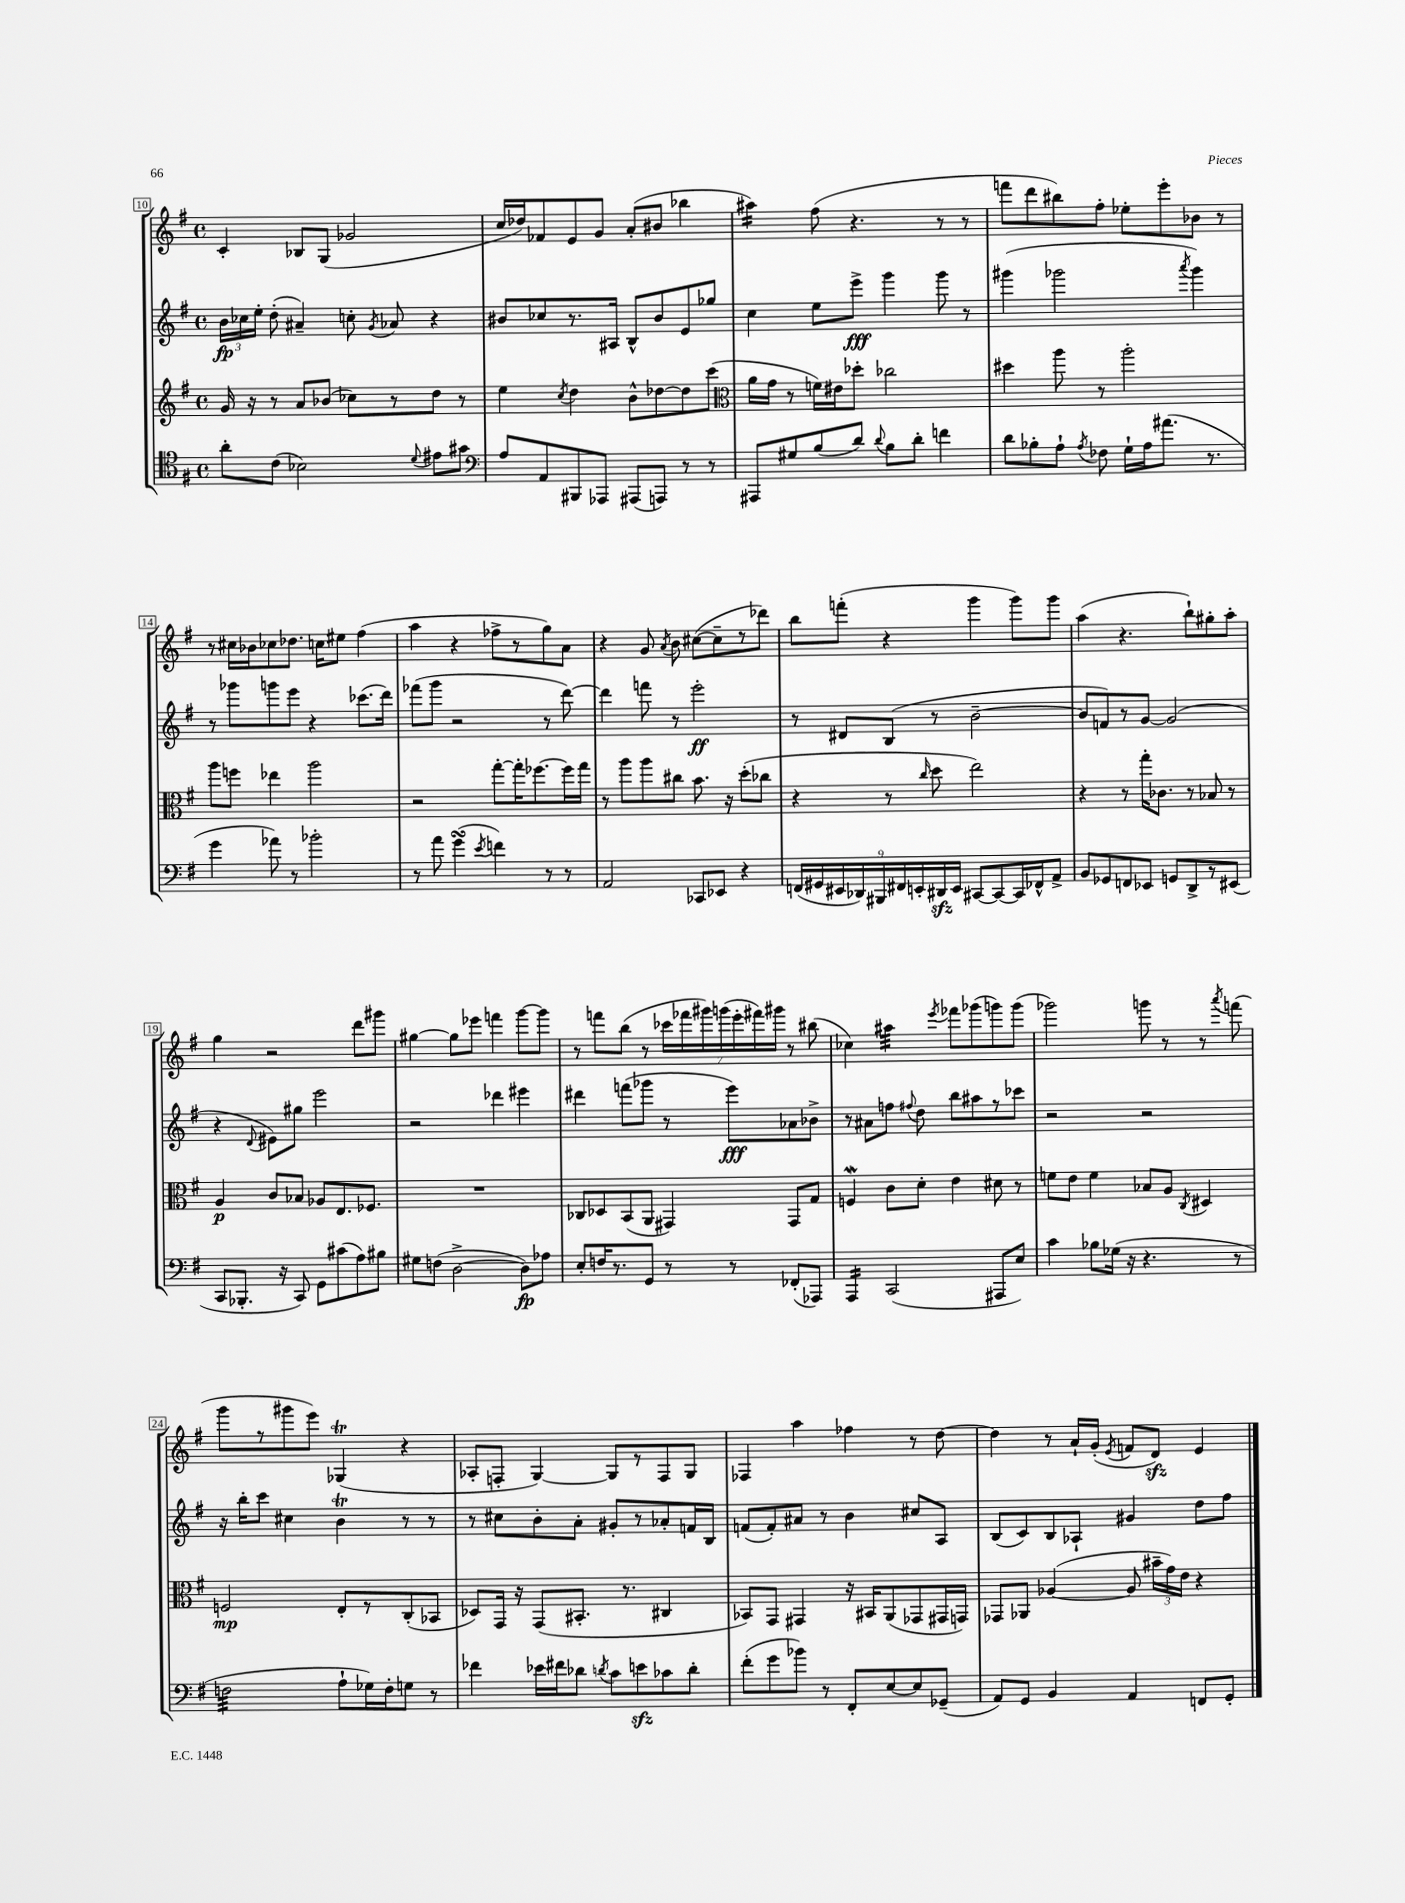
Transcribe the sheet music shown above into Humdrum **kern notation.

**kern	**kern	**kern	**kern
*staff4	*staff3	*staff2	*staff1
*clefC4	*clefG2	*clefG2	*clefG2
*k[f#]	*k[f#]	*k[f#]	*k[f#]
*M4/4	*M4/4	*M4/4	*M4/4
*met(c)	*met(c)	*met(c)	*met(c)
8a'	16g	24b	4c'
.	.	24cc-	.
.	16r	.	.
.	.	24ee'	.
(8c	8r	(8dd'	.
2B-)	8a	4a#~)	8B-
.	(8b-	.	(8G
.	8cc-)	8cc'	2g-
.	.	8qg	.
.	8r	8a-	.
8qqd	.	.	.
8e#	8dd	4r	.
8g#	8r	.	.
=	=	=	=
*clefF4	*	*	*
8A	4ee	8b#	16cc
.	.	.	16dd-)
8AA	.	8cc-	8f-
.	8qcc	.	.
8BBB#	4dd	8.r	8e
8AAA-	.	.	8g
.	.	16A#	.
(8AAA#	8b^^	8B^^	(8a'
8AAA)	[8dd-	8b#	8b#
8r	8dd-]	8e	4bb-
8r	(8ccc	8gg-	.
=	=	=	=
*	*clefC3	*	*
8AAA#	16a	4cc	4aa#)
.	16g	.	.
8G#	8r	.	.
(8B	16f)	8ee	(8ff#
.	16e#	.	.
8d)	8dd-'	8eee^	4.r
8qqd	.	.	.
8B	2cc-	4ggg	.
8d'	.	.	.
4f	.	8ggg	8r
.	.	8r	8r
=	=	=	=
8d	4dd#	(4ggg#	8fff
8B-'	.	.	8ddd
8A`	8aa	2ggg-	8bb#)
8qA	.	.	.
8F-	8r	.	8ff#'
16G`	2aa'	.	8ee-'
16A	.	.	.
(8.a#	.	.	8eee'
.	.	8qaaa	.
.	.	4ggg-)	8b-
8.r	.	.	.
.	.	.	8r
=	=	=	=
4g	8aa	8r	8r
.	8ff	8ggg-	16cc#
.	.	.	16b-
8a-)	4ee-	8ggg	8cc-
8r	.	8eee	8.dd-
2b-'	2aa	4r	.
.	.	.	16cc
.	.	.	8ee#
.	.	(8.ccc-	(4ff#
.	.	16ddd)	.
=	=	=	=
8r	2r	(8fff-	4aa
8a	.	8ggg	.
(4g	.	2r	4r
8qe	.	.	.
4f)	[8gg'	.	8ff-^
.	16gg']	.	8r
.	[8.ff-	.	.
8r	.	8r	8gg)
8r	16ff-]	[8ddd)	8a
.	16gg	.	.
=	=	=	=
2AA	8r	4ddd]	4r
.	8aa	.	.
.	8aa	8fff	8g
.	.	.	8qa
.	8cc#	8r	8b
8CC-	8.b	2eee'	([8cc#
8EE-	.	.	8cc#~]
.	16r	.	.
4r	(8dd'	.	8r
.	8cc-	.	8ddd-)
=	=	=	=
(18FF	4r	8r	8bb
18GG#	.	.	.
18EE#	.	.	.
.	.	8d#	(8fff'
18DD-)	.	.	.
18BBB#	.	.	.
.	8r	(8B	4r
18FF#	.	.	.
18EE'	.	.	.
.	16qqcc	.	.
.	8dd	8r	.
18DD#	.	.	.
18EE	.	.	.
[8CC#	2ee)	[2b~	4ggg
8CC#_	.	.	.
16CC#]	.	.	8ggg)
16FF-^^	.	.	.
8AA^	.	.	8ggg
=	=	=	=
8BB	4r	8b]	(4aa
8GG-	.	8f)	.
8FF	8r	8r	4.r
8EE-	16gg'	[8g	.
.	8.c-	.	.
8GG	.	(2g]	.
8DD^	8r	.	8bb`)
8r	8B-	.	8gg#'
(8EE#	8r	.	8aa'
=	=	=	=
8CC	4A	4r	4gg
8.BBB-'	.	.	.
.	.	8qqd	.
.	8c	8e#)	2r
16r	.	.	.
8CC)	8B-	8gg#	.
8GG	8A-	2eee	.
(8c#	8.E	.	.
8A)	.	.	8ddd
.	8.F-	.	.
8B#	.	.	8ggg#
=	=	=	=
8G#	1r	2r	[4gg#
(8F	.	.	.
[2D^	.	.	8gg#]
.	.	.	8eee-
.	.	4ddd-	4fff
8D])	.	4eee#	[8ggg
8A-	.	.	8ggg]
=	=	=	=
8E'	8C-	4ddd#	8r
16F	8D-	.	8fff
8.r	.	.	.
.	(8BB	(8fff	(8bb
8GG	8AA	8ggg-	8r
8r	4GG#)	8r	28ccc-
.	.	.	28fff-
.	.	.	28ggg#)
.	.	.	(28ggg
8r	.	8eee)	.
.	.	.	28eee'
.	.	.	28fff#)
.	.	.	28ggg#
(8FF-'	8GG#	8a-	8r
8AAA-)	8G	8b-^	(8bb#
=	=	=	=
4AAA	4F	8r	4cc-)
.	.	8a#	.
(2CC	8c	8ff	4aa#
.	.	8qqff#	.
.	8d'	8dd	.
.	.	.	8qeee
.	4e	8bb	8fff-
.	.	8aa#	(8ggg-
8AAA#	8d#	8r	8ggg)
8E)	8r	8ccc-	(8ggg
=	=	=	=
4c	8f	2r	2ggg-)
.	8e	.	.
8B-	4f	.	.
(16G-	.	.	.
16r	.	.	.
4.r	8B-	2r	8ggg
.	8A	.	8r
.	8qC	.	.
.	4D#	.	8r
.	.	.	8qaaa
8r	.	.	(8fff
=	=	=	=
2F	2F	16r	8ggg
.	.	16bb'	.
.	.	8ccc	8r
.	.	4cc#	8ggg#
.	.	.	8eee)
8A`	8E'	4b	(4G-
16G-)	8r	.	.
16F'	.	.	.
8G	(8C'	8r	4r
8r	8BB-	8r	.
=	=	=	=
4f-	8D-)	8r	8A-'
.	16GG	8cc#	8F'
.	16r	.	.
16e-	(8GG	8b'	[4G)
16f#	.	.	.
8d-	8.BB#'	8a'	.
8qd	.	.	.
8c	.	8g#'	8G]
.	8.r	.	.
8e	.	8r	8r
8c-	4C#	8a-'	8F
8d'	.	16f	8G
.	.	16B	.
=	=	=	=
(8f#'	8BB-)	(8f	4F-
8g	8GG	8f')	.
8b-)	4GG#	8a#	4aa
8r	.	8r	.
8FF#'	16r	4b	4ff-
.	16BB#	.	.
[8E	(8AA	.	.
8E]	8GG-	8cc#	8r
(8GG-~	16GG#	8A	[8dd
.	16GG)	.	.
=	=	=	=
8AA)	8GG-	(8B	4dd]
8GG	8AA-	8c)	.
4BB	([4A-	8B	8r
.	.	8A-`	16a`
.	.	.	(16g'
.	.	.	8qe
4AA	8A-]	4g#	8f
.	24b#~	.	8d)
.	24g)	.	.
.	24e	.	.
8FF	4r	8dd	4e
8GG'	.	8ff#	.
==	==	==	==
*-	*-	*-	*-
